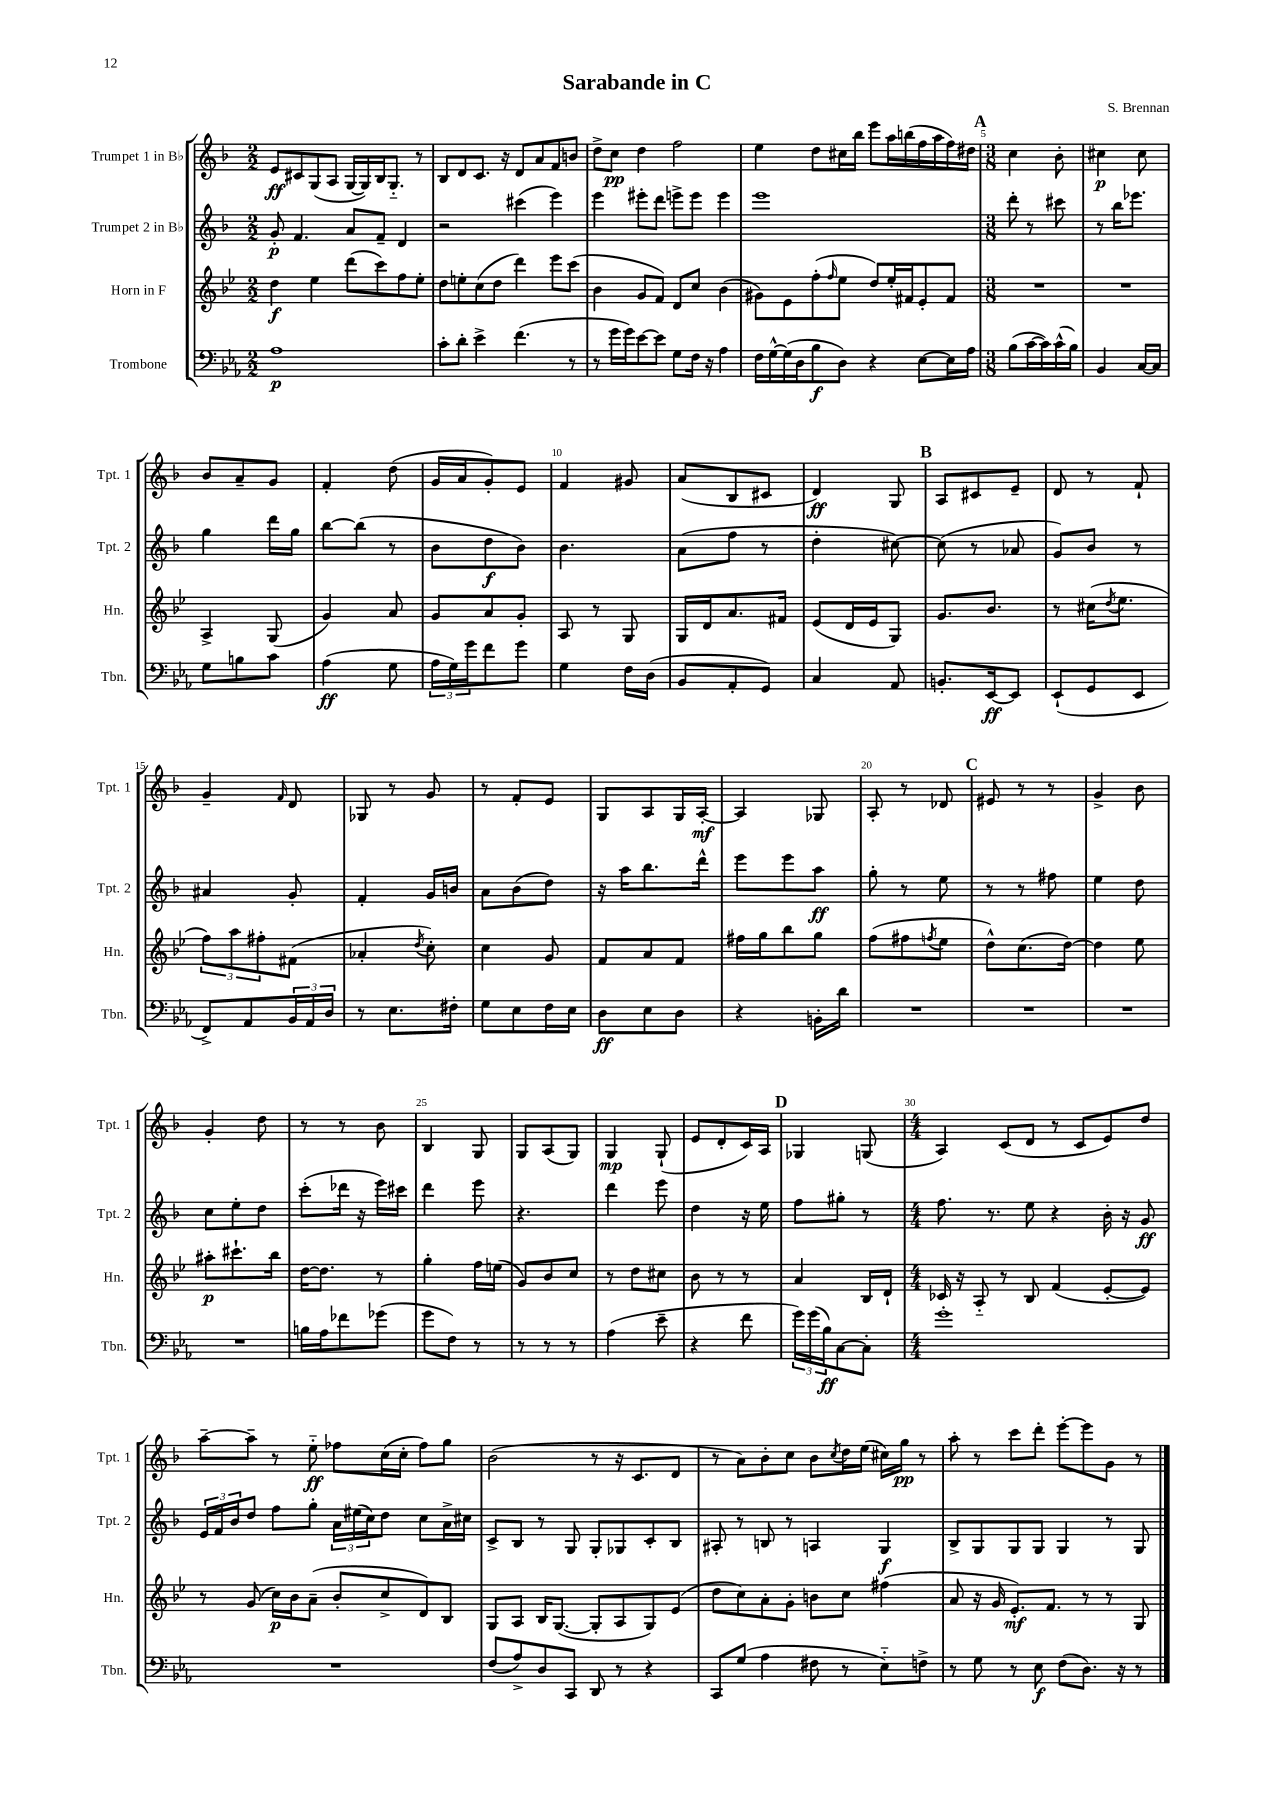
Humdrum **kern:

**kern	**dynam	**kern	**dynam	**kern	**dynam	**kern	**dynam
*part4	*part4	*part3	*part3	*part2	*part2	*part1	*part1
*staff4	*staff4	*staff3	*staff3	*staff2	*staff2	*staff1	*staff1
*I"Trombone	*	*I"Horn in F	*	*I"Trumpet 2 in B♭	*	*I"Trumpet 1 in B♭	*
*I'Tbn.	*	*I'Hn.	*	*I'Tpt. 2	*	*I'Tpt. 1	*
*clefF4	*	*clefG2	*	*clefG2	*	*clefG2	*
*k[b-e-a-]	*	*k[b-e-]	*	*k[b-]	*	*k[b-]	*
*M2/2	*	*M2/2	*	*M2/2	*	*M2/2	*
=1	=1	=1	=1	=1	=1	=1	=1
1A-	p	4dd\	f	8g'/	p	8e/L	ff
.	.	.	.	4.f/	.	8c#X/	.
.	.	4ee-\	.	.	.	(8G/	.
.	.	.	.	.	.	8A/J	.
.	.	(8ddd\L	.	8a/L	.	[16G/LL	.
.	.	.	.	.	.	16G/])	.
.	.	8ccc\)	.	8f~/J	.	16B-/J	.
.	.	.	.	.	.	8.G/J	.
.	.	8ff\	.	4d/	.	.	.
.	.	8ee-'\J	.	.	.	8r	.
=2	=2	=2	=2	=2	=2	=2	=2
8c'\L	.	8dd\L	.	2r	.	8B-/L	.
8d'\J	.	8een'\	.	.	.	8d/	.
4e-^\	.	(8cc\	.	.	.	8.c/J	.
.	.	8dd\J	.	.	.	.	.
.	.	.	.	.	.	16r	.
(4.f\	.	4ddd\)	.	(4ccc#X\	.	8d/L	.
.	.	.	.	.	.	8a/	.
.	.	8eee-\L	.	4eee\)	.	8f/	.
8r	.	(8ccc\J	.	.	.	8bn/J	.
=3	=3	=3	=3	=3	=3	=3	=3
8r	.	4b-\	.	4eee\	.	8dd^\L	.
16g\LL	.	.	.	.	.	8cc\J	pp
16g\J)	.	.	.	.	.	.	.
[8e-\	.	8g/L	.	8eee#X'\L	.	4dd\	.
8e-\J]	.	8f/J)	.	8ddd\J	.	.	.
8G\L	.	8d/L	.	8eeen^\L	.	2ff\	.
16F\Jk	.	8cc/J	.	8eee\J	.	.	.
16r	.	.	.	.	.	.	.
4A-\	.	(4b-\	.	4eee\	.	.	.
=4	=4	=4	=4	=4	=4	=4	=4
16F\LL	.	8g#X\L)	.	1eee	.	4ee\	.
[16G^^\	.	.	.	.	.	.	.
(16G\]	.	8e-\	.	.	.	.	.
16D\J	.	.	.	.	.	.	.
8B-\	f	(8ff'\	.	.	.	8dd\L	.
.	.	16qqff/	.	.	.	.	.
8D\J)	.	8ee-\J	.	.	.	16cc#X\L	.
.	.	.	.	.	.	16bb-\JJ	.
4r	.	8dd/L)	.	.	.	8eee\L	.
.	.	16ee-'/L	.	.	.	16aa\L	.
.	.	16f#X/J	.	.	.	(16bbn\	.
[8E-\L	.	8e-'/	.	.	.	16ff\	.
.	.	.	.	.	.	16aa\	.
16E-\L]	.	8f#/J	.	.	.	16ff\)	.
16A-\JJ	.	.	.	.	.	16dd#X\JJ	.
!!LO:REH:place=s1:t=A
=5	=5	=5	=5	=5	=5	=5	=5
*M3/8	*	*M3/8	*	*M3/8	*	*M3/8	*
(8B-\L	.	4.r	.	8ddd'\	.	4cc\	.
[16c\L	.	.	.	8r	.	.	.
16c\])	.	.	.	.	.	.	.
(16c^^\	.	.	.	8ccc#X\	.	8b-'\	.
16B-\JJ)	.	.	.	.	.	.	.
=6	=6	=6	=6	=6	=6	=6	=6
4BB-/	.	4.r	.	8r	.	4cc#X\	p
.	.	.	.	16bb-\KL	.	.	.
.	.	.	.	8.eee-X\J	.	.	.
[16C/LL	.	.	.	.	.	8cc#\	.
16C/JJ]	.	.	.	.	.	.	.
!!LO:LB:g=z
=7	=7	=7	=7	=7	=7	=7	=7
8G\L	.	4A^/	.	4gg\	.	8b-/L	.
8Bn\	.	.	.	.	.	8a~/	.
8c\J	.	(8G/	.	16ddd\LL	.	8g/J	.
.	.	.	.	16gg\JJ	.	.	.
=8	=8	=8	=8	=8	=8	=8	=8
(4A-\	ff	4g/)	.	[8bb-\L	.	4f'/	.
.	.	.	.	(8bb-\J]	.	.	.
8G\	.	8a/	.	8r	.	(8dd\	.
=9	=9	=9	=9	=9	=9	=9	=9
24A-\LL	.	8g/L	.	8b-\L	.	16g/LL	.
24G\)	.	.	.	.	.	.	.
.	.	.	.	.	.	16a/J	.
24g\J	.	.	.	.	.	.	.
8f\	.	8a/	.	8dd\	f	8g'/)	.
8g\J	.	8g'/J	.	8b-\J)	.	8e/J	.
=10	=10	=10	=10	=10	=10	=10	=10
4G\	.	8A/	.	4.b-\	.	4f/	.
.	.	8r	.	.	.	.	.
16F\LL	.	8G/	.	.	.	8g#X/	.
(16D\JJ	.	.	.	.	.	.	.
=11	=11	=11	=11	=11	=11	=11	=11
8BB-/L	.	16G/LL	.	(8a\L	.	(8a/L	.
.	.	16d/J	.	.	.	.	.
8AA-'/	.	8.a/	.	8ff\J	.	8B-/	.
8GG/J)	.	.	.	8r	.	8c#X/J	.
.	.	16f#X/Jk	.	.	.	.	.
=12	=12	=12	=12	=12	=12	=12	=12
4C/	.	(8e-/L	.	4dd'\	.	4d/)	ff
.	.	16d/L	.	.	.	.	.
.	.	16e-/J	.	.	.	.	.
8AA-/	.	8G/J)	.	[8cc#X\)	.	8G/	.
!!LO:REH:place=s1:t=B
=13	=13	=13	=13	=13	=13	=13	=13
8.BBn'/L	.	8.g/L	.	(8cc#\]	.	8A/L	.
.	.	.	.	8r	.	8c#X/	.
[16EE-/k	ff	8.b-/J	.	.	.	.	.
8EE-/J]	.	.	.	8a-X/	.	8e~/J	.
=14	=14	=14	=14	=14	=14	=14	=14
(8EE-`/L	.	8r	.	8g/L)	.	8d/	.
8GG/	.	(16cc#X\KL	.	8b-/J	.	8r	.
.	.	8qdd/	.	.	.	.	.
.	.	8.ee-\J	.	.	.	.	.
8EE-/J	.	.	.	8r	.	8f`/	.
!!LO:LB:g=z
=15	=15	=15	=15	=15	=15	=15	=15
8FF^/L)	.	12ff\L)	.	4a#X/	.	4g~/	.
.	.	12aa\	.	.	.	.	.
8AA-/	.	.	.	.	.	.	.
.	.	12ff#X'\	.	.	.	.	.
.	.	.	.	.	.	16qqf/	.
24BB-/L	.	(8f#X\J	.	8g'/	.	8d/	.
24AA-/	.	.	.	.	.	.	.
24D/JJ	.	.	.	.	.	.	.
=16	=16	=16	=16	=16	=16	=16	=16
8r	.	4a-X'/	.	4f'/	.	8G-X/	.
8.E-\L	.	.	.	.	.	8r	.
.	.	8qdd/	.	.	.	.	.
.	.	8cc'\)	.	16g/LL	.	8g/	.
16F#X'\Jk	.	.	.	16bn/JJ	.	.	.
=17	=17	=17	=17	=17	=17	=17	=17
8G\L	.	4cc\	.	8a\L	.	8r	.
8E-\	.	.	.	(8b-\	.	8f'/L	.
16F\L	.	8g/	.	8dd\J)	.	8e/J	.
16E-\JJ	.	.	.	.	.	.	.
=18	=18	=18	=18	=18	=18	=18	=18
8D\L	ff	8f/L	.	16r	.	8G/L	.
.	.	.	.	16aa\KL	.	.	.
8E-\	.	8a/	.	8.bb-\	.	8A/	.
8D\J	.	8f/J	.	.	.	16G/L	.
.	.	.	.	16ddd^^\Jk	.	[16A'/JJ	mf
=19	=19	=19	=19	=19	=19	=19	=19
4r	.	16ff#X\LL	.	8eee\L	.	4A/]	.
.	.	16gg\J	.	.	.	.	.
.	.	8bb-\	.	8eee\	.	.	.
16BBn'\LL	.	8gg\J	.	8aa\J	ff	8G-X/	.
16d\JJ	.	.	.	.	.	.	.
=20	=20	=20	=20	=20	=20	=20	=20
4.r	.	(8ff\L	.	8gg'\	.	8A'/	.
.	.	8ff#X\	.	8r	.	8r	.
.	.	8qffn/	.	.	.	.	.
.	.	8ee-\J	.	8ee\	.	8d-X/	.
!!LO:REH:place=s1:t=C
=21	=21	=21	=21	=21	=21	=21	=21
4.r	.	8dd^^\L)	.	8r	.	8e#X/	.
.	.	(8.cc\	.	8r	.	8r	.
.	.	.	.	8ff#X\	.	8r	.
.	.	[16dd\Jk)	.	.	.	.	.
=22	=22	=22	=22	=22	=22	=22	=22
4.r	.	4dd\]	.	4ee\	.	4g^/	.
.	.	8ee-\	.	8dd\	.	8b-\	.
!!LO:LB:g=z
=23	=23	=23	=23	=23	=23	=23	=23
4.r	.	8aa#X'\L	p	8cc\L	.	4g'/	.
.	.	8.ccc#X`\	.	8ee'\	.	.	.
.	.	.	.	8dd\J	.	8dd\	.
.	.	16bb-\Jk	.	.	.	.	.
=24	=24	=24	=24	=24	=24	=24	=24
16Bn\LL	.	[16dd\KL	.	(8ccc'\L	.	8r	.
16A-\J	.	8.dd\J]	.	.	.	.	.
8f-X\	.	.	.	16ddd-X\Jk	.	8r	.
.	.	.	.	16r	.	.	.
(8g-X\J	.	8r	.	16eee\LL)	.	8b-\	.
.	.	.	.	16ccc#X\JJ	.	.	.
=25	=25	=25	=25	=25	=25	=25	=25
8g\L	.	4gg'\	.	4ddd\	.	4B-/	.
8F\J)	.	.	.	.	.	.	.
8r	.	16ff\LL	.	8eee\	.	8G/	.
.	.	(16een\JJ	.	.	.	.	.
=26	=26	=26	=26	=26	=26	=26	=26
8r	.	8g/L)	.	4.r	.	8G/L	.
8r	.	8b-/	.	.	.	(8A/	.
8r	.	8cc/J	.	.	.	8G/J)	.
=27	=27	=27	=27	=27	=27	=27	=27
(4A-\	.	8r	.	4ddd\	.	4G/	mp
.	.	8dd\L	.	.	.	.	.
8e-~\	.	8cc#X\J	.	8eee\	.	(8G`/	.
=28	=28	=28	=28	=28	=28	=28	=28
4r	.	8b-\	.	4dd\	.	8e/L	.
.	.	8r	.	.	.	8d'/	.
8f\	.	8r	.	16r	.	16c/L)	.
.	.	.	.	16ee\	.	16A/JJ	.
!!LO:REH:place=s1:t=D
=29	=29	=29	=29	=29	=29	=29	=29
24g\LL)	.	4a/	.	8ff\L	.	4G-X/	.
(24g\	.	.	.	.	.	.	.
24B-\J)	ff	.	.	.	.	.	.
[8C\	.	.	.	8gg#X'\J	.	.	.
8C'\J]	.	16B-/LL	.	8r	.	(8Gn/	.
.	.	16d`/JJ	.	.	.	.	.
=30	=30	=30	=30	=30	=30	=30	=30
*M4/4	*	*M4/4	*	*M4/4	*	*M4/4	*
1g'	.	16c-X/	.	8.ff\	.	4A/)	.
.	.	16r	.	.	.	.	.
.	.	8A/	.	.	.	.	.
.	.	.	.	8.r	.	.	.
.	.	8r	.	.	.	(8c/L	.
.	.	8B-/	.	8ee\	.	8d/J	.
.	.	(4f/	.	4r	.	8r	.
.	.	.	.	.	.	8c/L	.
.	.	[8e-'/L	.	16b-'\	.	8e/)	.
.	.	.	.	16r	.	.	.
.	.	8e-/J])	.	8g/	ff	8dd/J	.
!!LO:LB:g=z
=31	=31	=31	=31	=31	=31	=31	=31
1r	.	8r	.	24e/LL	.	[8aa~\L	.
.	.	.	.	24f/	.	.	.
.	.	.	.	24b-/J	.	.	.
.	.	(8g/	.	8dd/J	.	8aa~\J]	.
.	.	16cc\LL)	p	8ff\L	.	8r	.
.	.	16b-\J	.	.	.	.	.
.	.	(8a~\J	.	8gg'\J	.	8ee\	ff
.	.	8b-'/L	.	24a\LL	.	8ff-X\L	.
.	.	.	.	(24ee#X\	.	.	.
.	.	.	.	24cc\J)	.	.	.
.	.	8cc^/	.	8dd\J	.	(16cc\L	.
.	.	.	.	.	.	16cc'\JJ	.
.	.	8d/)	.	8cc\L	.	8ff-\L)	.
.	.	8B-/J	.	16a^\L	.	8gg\J	.
.	.	.	.	16cc#X\JJ	.	.	.
=32	=32	=32	=32	=32	=32	=32	=32
(8F/L	.	8G/L	.	8c^/L	.	(2b-\	.
8A-^/)	.	8A/J	.	8B-/J	.	.	.
8D/	.	16B-/KL	.	8r	.	.	.
.	.	([8.G/J	.	.	.	.	.
8CC/J	.	.	.	8G/	.	.	.
8DD/	.	8G'/L]	.	8G'/L	.	8r	.
8r	.	8A/	.	8G-X/	.	16r	.
.	.	.	.	.	.	8.c/L	.
4r	.	8G/)	.	8c'/	.	.	.
.	.	(8e-/J	.	8B-/J	.	8d/J	.
=33	=33	=33	=33	=33	=33	=33	=33
8CC/L	.	8dd\L	.	8A#X'/	.	8r	.
(8G/J	.	8cc\)	.	8r	.	8a\L)	.
4A-\	.	8a'\	.	8Bn/	.	8b-'\	.
.	.	8g'\J	.	8r	.	8cc\J	.
8F#X\	.	8bn\L	.	4An/	.	8b-\L	.
.	.	.	.	.	.	8qcc/	.
8r	.	8cc\J	.	.	.	16dd\L	.
.	.	.	.	.	.	(16ee\JJ	.
8E-\L)	.	(4ff#X\	.	4G/	f	16cc#X\LL)	.
.	.	.	.	.	.	16gg\JJ	pp
8Fn^\J	.	.	.	.	.	8r	.
=34	=34	=34	=34	=34	=34	=34	=34
8r	.	8a/	.	8B-^/L	.	8aa'\	.
8G\	.	16r	.	8G/	.	8r	.
.	.	16g/	.	.	.	.	.
8r	.	8.e-'/L)	mf	8G/	.	8ccc\L	.
8E-\	f	.	.	8G/J	.	8ddd'\J	.
.	.	8.f/J	.	.	.	.	.
(8F\L	.	.	.	4G/	.	[8eee'\L	.
8.D\J)	.	8r	.	.	.	8eee\]	.
.	.	8r	.	8r	.	8g\J	.
16r	.	.	.	.	.	.	.
8r	.	8G/	.	8G/	.	8r	.
==	==	==	==	==	==	==	==
*-	*-	*-	*-	*-	*-	*-	*-
